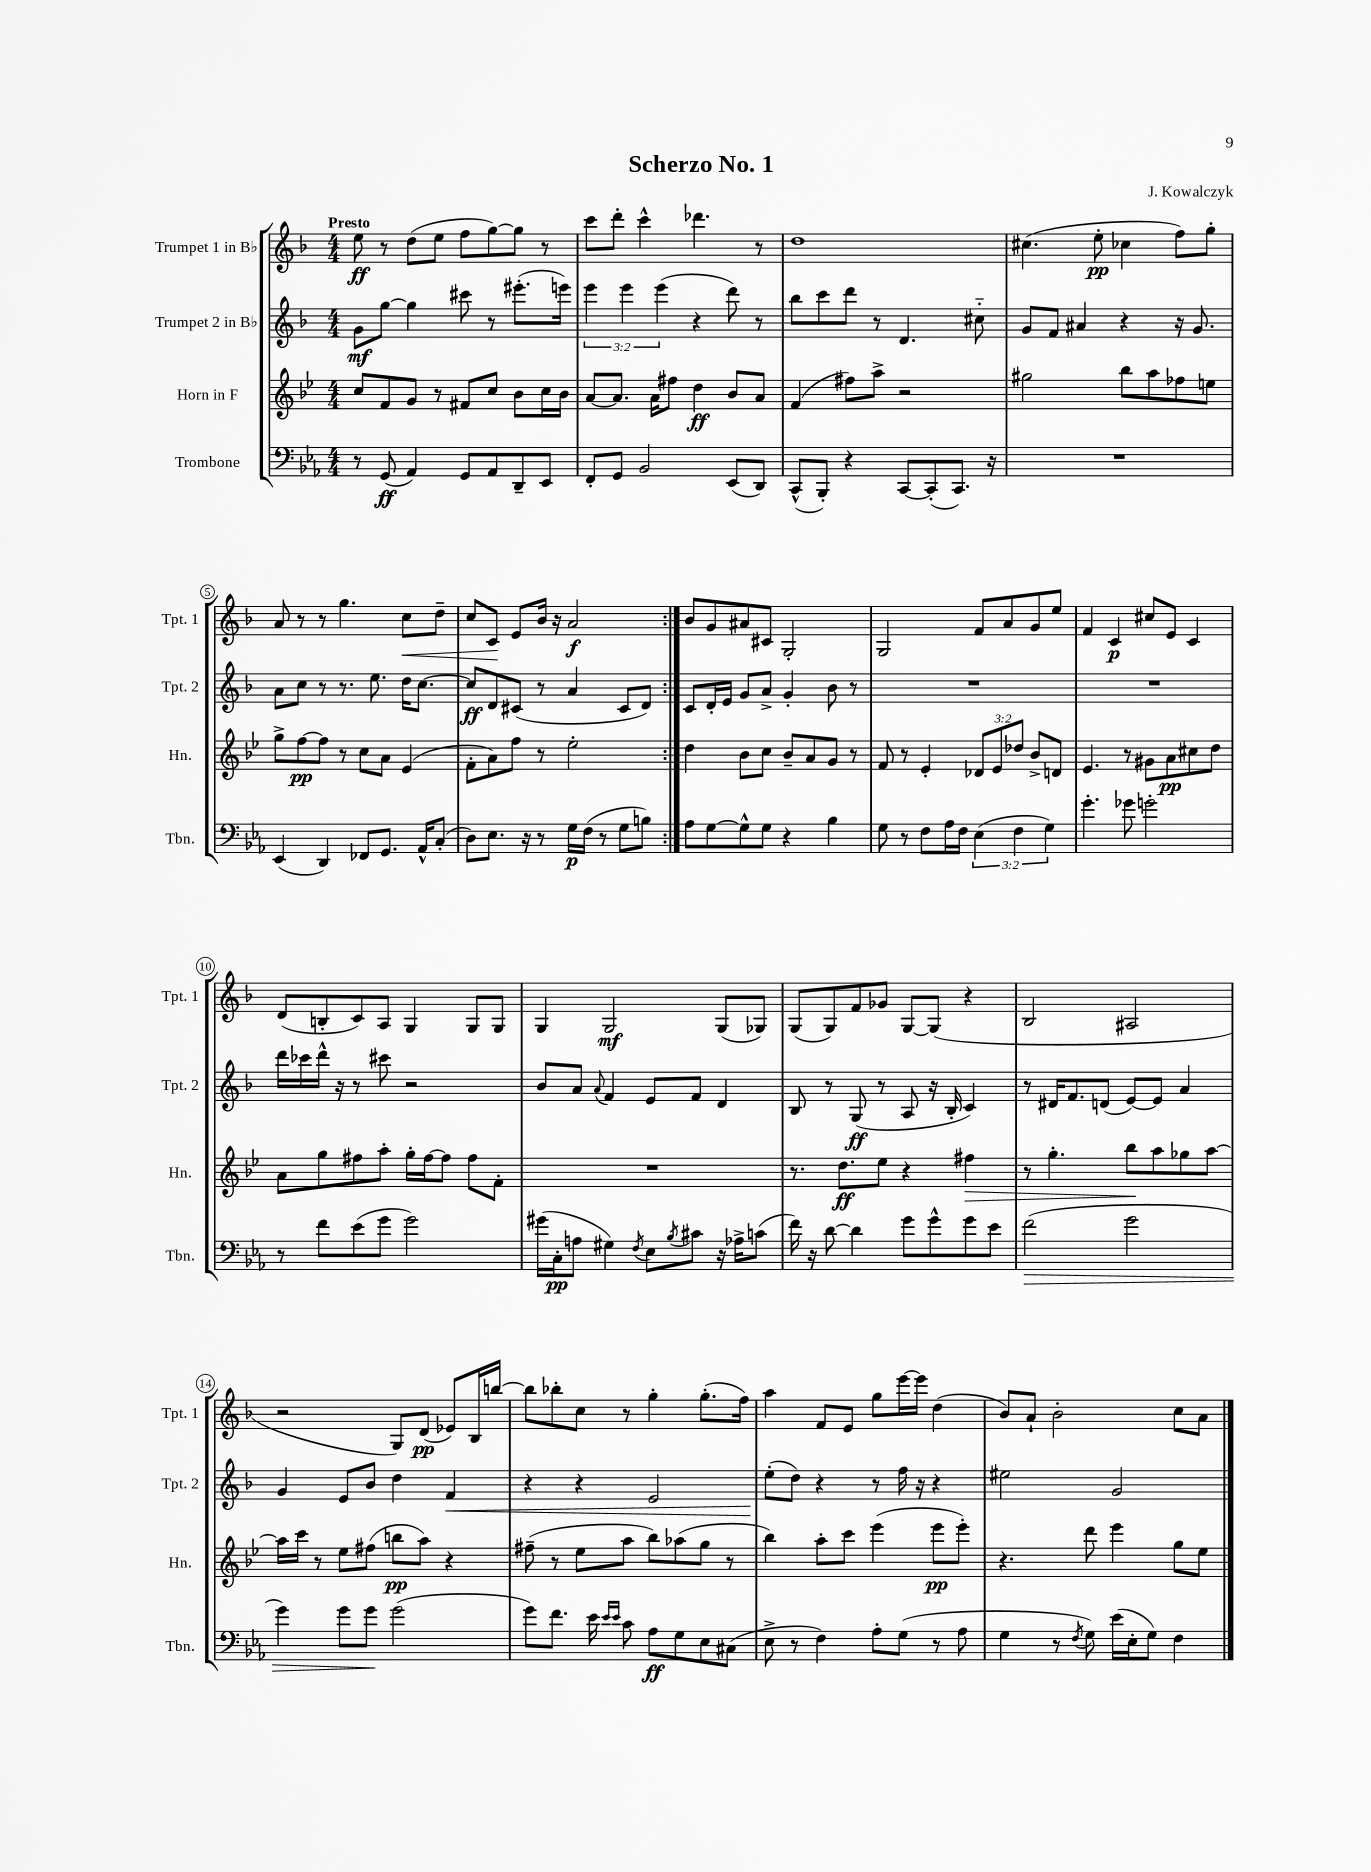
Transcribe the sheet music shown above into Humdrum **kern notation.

**kern	**dynam	**kern	**dynam	**kern	**dynam	**kern	**dynam
*part4	*part4	*part3	*part3	*part2	*part2	*part1	*part1
*staff4	*staff4	*staff3	*staff3	*staff2	*staff2	*staff1	*staff1
*I"Trombone	*	*I"Horn in F	*	*I"Trumpet 2 in B♭	*	*I"Trumpet 1 in B♭	*
*I'Tbn.	*	*I'Hn.	*	*I'Tpt. 2	*	*I'Tpt. 1	*
*clefF4	*	*clefG2	*	*clefG2	*	*clefG2	*
*k[b-e-a-]	*	*k[b-e-]	*	*k[b-]	*	*k[b-]	*
*M4/4	*	*M4/4	*	*M4/4	*	*M4/4	*
=1	=1	=1	=1	=1	=1	=1	=1
!	!	!	!	!	!	!LO:TX:a:B:t=Presto	!
8r	.	8cc/L	.	8g\L	mf	8ee\	ff
(8GG/	ff	8f/	.	[8gg\J	.	8r	.
4AA-/)	.	8g/J	.	4gg\]	.	(8dd\L	.
.	.	8r	.	.	.	8ee\J	.
8GG/L	.	8f#X/L	.	8ccc#X\	.	8ff\L	.
8AA-/	.	8cc/J	.	8r	.	[8gg\)	.
8DD~/	.	8b-\L	.	(8.eee#X'\L	.	8gg\J]	.
8EE-/J	.	16cc\L	.	.	.	8r	.
.	.	16b-\JJ	.	16eeen\Jk)	.	.	.
=2	=2	=2	=2	=2	=2	=2	=2
8FF'/L	.	[8a/L	.	6eee\	.	8ccc\L	.
8GG/J	.	8.a/J]	.	.	.	8ddd'\J	.
.	.	.	.	6eee\	.	.	.
2BB-/	.	.	.	.	.	4ccc^^\	.
.	.	16a\KL	.	.	.	.	.
.	.	.	.	(6eee\	.	.	.
.	.	8ff#X\J	.	.	.	.	.
.	.	4dd\	ff	4r	.	4.ddd-X\	.
(8EE-/L	.	8b-/L	.	8ddd\)	.	.	.
8DD/J)	.	8a/J	.	8r	.	8r	.
=3	=3	=3	=3	=3	=3	=3	=3
(8CC^^/L	.	(4f/	.	8bb-\L	.	1dd	.
8BBB-'/J)	.	.	.	8ccc\	.	.	.
4r	.	8ff#X\L)	.	8ddd\J	.	.	.
.	.	8aa^\J	.	8r	.	.	.
[8CC/L	.	2r	.	4.d/	.	.	.
(8CC'/]	.	.	.	.	.	.	.
8.CC/J)	.	.	.	.	.	.	.
.	.	.	.	8cc#X\	.	.	.
16r	.	.	.	.	.	.	.
=4	=4	=4	=4	=4	=4	=4	=4
1r	.	2gg#X\	.	8g/L	.	(4.cc#X\	.
.	.	.	.	8f/J	.	.	.
.	.	.	.	4a#X/	.	.	.
.	.	.	.	.	.	8ee'\	pp
.	.	8bb-\L	.	4r	.	4cc-X\	.
.	.	8aa\	.	.	.	.	.
.	.	8ff-X\	.	16r	.	8ff\L)	.
.	.	.	.	8.g/	.	.	.
.	.	8een\J	.	.	.	8gg'\J	.
!!LO:LB:g=z
=5	=5	=5	=5	=5	=5	=5	=5
(4EE-/	.	8gg^\L	.	8a\L	.	8a/	.
.	.	[8ff\	pp	8cc\J	.	8r	.
4DD/)	.	8ff\J]	.	8r	.	8r	.
.	.	8r	.	8.r	.	4.gg\	.
8FF-X/L	.	8cc\L	.	.	.	.	.
.	.	.	.	8.ee\	.	.	.
8.GG/J	.	8a\J	.	.	.	.	.
!	!	!	!	!	!	!	!LO:HP:b
.	.	(4e-/	.	16dd\KL	.	8cc\L	<
16AA-^^/KL	.	.	.	[8.cc\J	.	.	.
(8C'/J	.	.	.	.	.	8dd~\J	.
=6	=6	=6	=6	=6	=6	=6	=6
8D\L)	.	8f'\L	.	8cc/L]	ff	8cc/L	.
8.E-\J	.	8a\)	.	8d/	.	8c/J	.
.	.	8ff\J	.	(8c#X/J	.	8e/L	[
16r	.	.	.	.	.	.	.
8r	.	8r	.	8r	.	16b-/Jk	.
.	.	.	.	.	.	16r	.
16G\LL	p	2ee-'\	.	4a/	.	2a/	f
(16F\JJ	.	.	.	.	.	.	.
8r	.	.	.	.	.	.	.
8G\L	.	.	.	8c#/L	.	.	.
8Bn\J)	.	.	.	8d/J)	.	.	.
=7:|!	=7:|!	=7:|!	=7:|!	=7:|!	=7:|!	=7:|!	=7:|!
8A-\L	.	4dd\	.	8c/L	.	8b-/L	.
[8G\	.	.	.	16d'/L	.	8g/	.
.	.	.	.	16e/JJ	.	.	.
8G^^\]	.	8b-\L	.	8g/L	.	8a#X/	.
8G\J	.	8cc\J	.	8a^/J	.	8c#X/J	.
4r	.	8b-~/L	.	4g'/	.	2G'/	.
.	.	8a/	.	.	.	.	.
4B-\	.	8g/J	.	8b-\	.	.	.
.	.	8r	.	8r	.	.	.
=8	=8	=8	=8	=8	=8	=8	=8
8G\	.	8f/	.	1r	.	2G/	.
8r	.	8r	.	.	.	.	.
8F\L	.	4e-'/	.	.	.	.	.
16A-\L	.	.	.	.	.	.	.
16F\JJ	.	.	.	.	.	.	.
(6E-\	.	12d-X/L	.	.	.	8f/L	.
.	.	12e-/	.	.	.	.	.
.	.	.	.	.	.	8a/	.
6F\	.	12dd-X/J	.	.	.	.	.
.	.	8b-^/L	.	.	.	8g/	.
6G\)	.	.	.	.	.	.	.
.	.	8dn/J	.	.	.	8ee/J	.
=9	=9	=9	=9	=9	=9	=9	=9
4.g'\	.	4.e-/	.	1r	.	4f/	.
.	.	.	.	.	.	4c/	p
8g-X\	.	8r	.	.	.	.	.
2gn'\	.	8g#X\L	.	.	.	8cc#X/L	.
.	.	8a\	pp	.	.	8e/J	.
.	.	8cc#X\	.	.	.	4c/	.
.	.	8dd\J	.	.	.	.	.
!!LO:LB:g=z
=10	=10	=10	=10	=10	=10	=10	=10
8r	.	8a\L	.	16ddd\LL	.	(8d/L	.
.	.	.	.	16ccc-X\	.	.	.
8f\L	.	8gg\	.	16ddd^^\JJ	.	8Bn'/	.
.	.	.	.	16r	.	.	.
(8e-\	.	8ff#X\	.	8r	.	8c/)	.
8g\J	.	8aa'\J	.	8ccc#X\	.	8A/J	.
2g\)	.	16gg'\LL	.	2r	.	4G/	.
.	.	[16ff#\J	.	.	.	.	.
.	.	8ff#\J]	.	.	.	.	.
.	.	8ff#\L	.	.	.	8G/L	.
.	.	8f'\J	.	.	.	8G/J	.
=11	=11	=11	=11	=11	=11	=11	=11
(16g#X\LL	.	1r	.	8b-/L	.	4G/	.
16C'\J	pp	.	.	.	.	.	.
8An\J	.	.	.	8a/J	.	.	.
.	.	.	.	8qqa/	.	.	.
4G#X\)	.	.	.	4f/	.	2G/	mf
8qF/	.	.	.	.	.	.	.
8E-\L	.	.	.	8e/L	.	.	.
8qB-/	.	.	.	.	.	.	.
8c#X\J	.	.	.	8f/J	.	.	.
16r	.	.	.	4d/	.	(8G/L	.
16A-X^\KL	.	.	.	.	.	.	.
(8cn\J	.	.	.	.	.	8G-X/J)	.
=12	=12	=12	=12	=12	=12	=12	=12
16f\)	.	8.r	.	8B-/	.	(8G/L	.
16r	.	.	.	.	.	.	.
[8d\	.	.	.	8r	.	8G/)	.
.	.	8.dd\L	ff	.	.	.	.
4d\]	.	.	.	(8G/	ff	8f/	.
.	.	8ee-\J	.	8r	.	8g-X/J	.
8g\L	.	4r	.	8A/	.	[8G/L	.
8g^^\	.	.	.	16r	.	(8G/J]	.
.	.	.	.	16B-'/	.	.	.
!	!	!	!LO:HP:b	!	!	!	!
8g\	.	4ff#X\	>	4c/)	.	4r	.
8e-\J	.	.	.	.	.	.	.
=13	=13	=13	=13	=13	=13	=13	=13
!	!LO:HP:b	!	!	!	!	!	!
(2f\	>	8r	.	8r	.	2B-/	.
.	.	4.gg'\	.	16d#X/KL	.	.	.
.	.	.	.	8.f/	.	.	.
.	.	.	.	(8dn/J	.	.	.
2g\	.	8bb-\L	.	[8e/L)	.	2A#X/	.
.	.	8aa\	]	8e/J]	.	.	.
.	.	8gg-X\	.	4a/	.	.	.
.	.	[8aa\J	.	.	.	.	.
!!LO:LB:g=z
=14	=14	=14	=14	=14	=14	=14	=14
4g\)	.	16aa\LL]	.	4g/	.	2r	.
.	.	16ccc\JJ	.	.	.	.	.
.	.	8r	.	.	.	.	.
8g\L	.	8ee-\L	.	8e/L	.	.	.
8g\J	.	(8ff#X\J	.	8b-/J	.	.	.
(2g\	]	8bbn\L	pp	4dd\	.	8G/L)	.
.	.	8aa\J)	.	.	.	(8d/J	pp
!	!	!	!	!	!LO:HP:b	!	!
.	.	4r	.	4f/	<	8e-X/L)	.
.	.	.	.	.	.	16B-/L	.
.	.	.	.	.	.	[16bbn/JJ	.
=15	=15	=15	=15	=15	=15	=15	=15
8g\L)	.	(8ff#X~\	.	4r	.	8bb\L]	.
8.f\J	.	8r	.	.	.	8bb-X'\	.
.	.	8ee-\L	.	4r	.	8cc\J	.
16e-\	.	.	.	.	.	.	.
16qqe-/LL	.	.	.	.	.	.	.
16qqe-/JJ	.	.	.	.	.	.	.
8c\	.	8aa\J	.	.	.	8r	.
8A-\L	ff	8bb-\L)	.	2e/	.	4gg'\	.
8G\	.	(8aa-X\	.	.	.	.	.
8E-\	.	8gg\J	.	.	.	(8.gg'\L	.
(8C#X\J	.	8r	.	.	.	.	.
.	.	.	.	.	.	16ff\Jk)	.
=16	=16	=16	=16	=16	=16	=16	=16
8E-^\	.	4bb-\)	.	(8ee'\L	.	4aa\	.
8r	.	.	.	8dd\J)	[	.	.
4F\)	.	8aa'\L	.	4r	.	8f/L	.
.	.	8ccc\J	.	.	.	8e/J	.
8A-'\L	.	(4eee-\	.	8r	.	8gg\L	.
(8G\J	.	.	.	16ff\	.	[16eee\L	.
.	.	.	.	16r	.	16eee\JJ]	.
8r	.	8eee-\L	pp	4r	.	(4dd\	.
8A-\	.	8eee-'\J)	.	.	.	.	.
=17	=17	=17	=17	=17	=17	=17	=17
4G\	.	4.r	.	2ee#X\	.	8b-/L)	.
.	.	.	.	.	.	8a`/J	.
8r	.	.	.	.	.	2b-'\	.
8qF/	.	.	.	.	.	.	.
8G\)	.	8ddd\	.	.	.	.	.
(16e-\LL	.	4eee-\	.	2g/	.	.	.
16E-'\J	.	.	.	.	.	.	.
8G\J)	.	.	.	.	.	.	.
4F\	.	8gg\L	.	.	.	8cc\L	.
.	.	8ee-\J	.	.	.	8a\J	.
==	==	==	==	==	==	==	==
*-	*-	*-	*-	*-	*-	*-	*-
